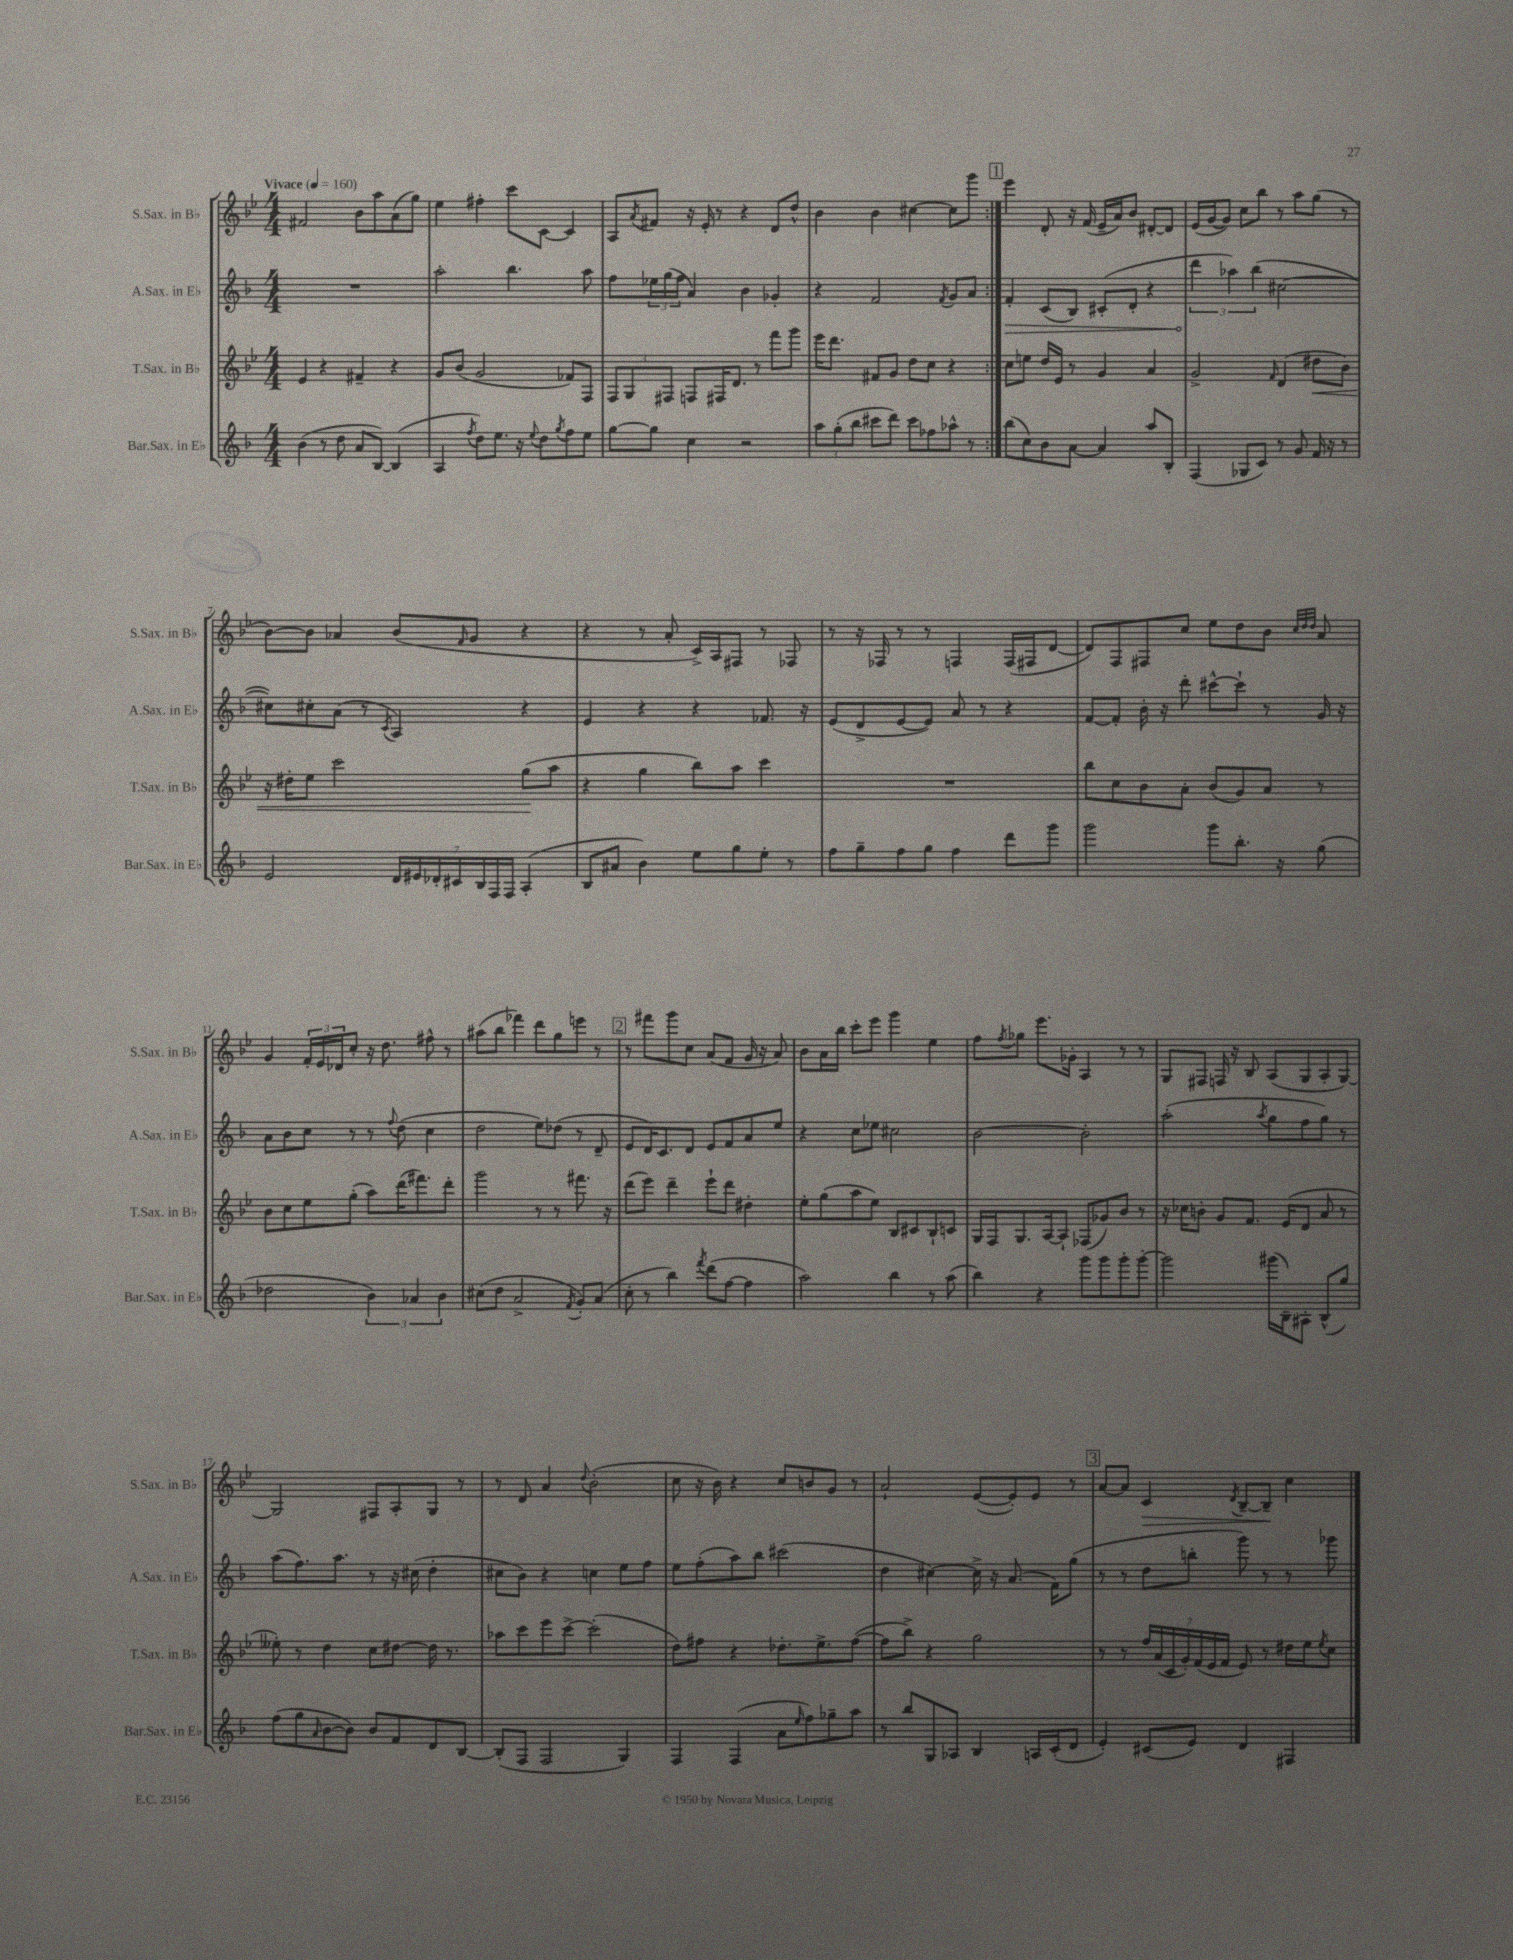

**kern	**kern	**kern	**kern
*staff4	*staff3	*staff2	*staff1
*clefG2	*clefG2	*clefG2	*clefG2
*k[b-]	*k[b-e-]	*k[b-]	*k[b-e-]
*M4/4	*M4/4	*M4/4	*M4/4
*MM160	*MM160	*MM160	*MM160
(4b-	4e-	1r	2f#
8r	4r	.	.
8dd	.	.	.
8a	4f#~	.	8b-
[8B-)	.	.	8aa
(4B-]	4r	.	(8a
.	.	.	8gg)
=	=	=	=
4A	8g	2aa'	4ee-
.	(8b-	.	.
8qff	.	.	.
8dd)	2g	.	4ff#'
8.ee	.	.	.
.	.	4.bb-	8ccc
16r	.	.	.
8qqee	.	.	.
8dd	.	.	[8c
8qgg	.	.	.
8ff	8f-)	.	4c]
8ee	8F	8aa	.
=	=	=	=
[8gg	12F	8ff	8A
.	12G	.	.
.	.	.	8qa
8gg]	.	24ee-	8f#
.	12F#	(24gg	.
.	.	24ff	.
4cc	8F	4a)	16r
.	.	.	16e-'
.	16F#	.	8r
.	8.d	.	.
2r	.	4b-	4r
.	8r	.	.
.	8fff	4g-'	8d
.	8ggg	.	8dd^^
=	=	=	=
12aa	16eee-	4r	4b-
.	8.ddd	.	.
(12gg'	.	.	.
12bb-	.	.	.
8ccc#	8f#	2f	4b-
8ddd)	8g	.	.
8ccc#	8dd	.	[4cc#
8ff-	8cc	.	.
.	.	8qf	.
8aa-^^	4r	8g	8cc#]
8r	.	8a	8ggg
=:|!	=:|!	=:|!	=:|!
(8bb-	8cc	4f'	4eee-
8cc)	8ee	.	.
8b-	16dd	(8c	8d'
.	16e-	.	.
[8a	8r	8B-)	16r
.	.	.	(16f
4a]	4g	(8c#'	16e-~
.	.	.	16a)
.	.	8d'	8b-
8aa	4a	4r	[8d#'
8B-'	.	.	8d#]
=	=	=	=
(4F	2g^	6ddd	(16e-
.	.	.	[16g
.	.	.	8g])
.	.	6aa-)	.
8G-	.	.	8cc
.	.	(6bb-	.
8c)	.	.	8bb-
.	16qqf	.	.
8r	(4d	[2cc#	8r
8g	.	.	8aa
16f	8dd#	.	(8gg
16r	.	.	.
8r	8b-)	.	8r
=	=	=	=
2e	16r	8cc#])	[8b-)
.	16dd#'	.	.
.	8ee-	8cc#'	8b-]
.	2ccc	(8a	4a-
.	.	8r	.
.	.	8qc	.
28d	.	4A)	(8b-
28e#	.	.	.
28d-'	.	.	.
28c#	.	.	.
.	.	.	16qqf
.	.	.	8g
28B-	.	.	.
28F	.	.	.
28F	.	.	.
(4A'	(8gg	4r	4r
.	8aa	.	.
=	=	=	=
8B-	4r	4e	4r
8a#	.	.	.
4b-)	4gg	4r	8r
.	.	.	8a'
8ee	8bb-)	4r	16c^)
.	.	.	16A
8gg	8aa	.	8F#
8ee'	4ccc	8.f-	8r
8r	.	.	8F-
.	.	16r	.
=	=	=	=
8ff	1r	(8e	8r
8gg~	.	8d^	16r
.	.	.	16F-
8ff	.	[8e	8r
8gg	.	8e])	8r
4ff	.	8a	4F
.	.	8r	.
8ddd	.	4r	(16F
.	.	.	16F#
8ggg	.	.	[8d
=	=	=	=
2ggg	8bb-	[8f	8d])
.	8cc	8f']	8F
.	8b-	16b-'	8F#
.	.	16r	.
.	8a'	8ddd'	8cc
8ggg	(8b-	[8ccc#^^	8ee-
8.bb-'	8g)	8ccc#`]	8dd
.	8a	8r	8b-
16r	.	.	.
.	.	.	32qqcc
.	.	.	32qqdd
.	.	.	32qqdd
(8gg	8r	16g	8a
.	.	16r	.
=	=	=	=
2dd-	8b-	8a	4g
.	8cc	8b-	.
.	8ee-	8cc	24f'
.	.	.	24e-
.	.	.	24d-
.	(8gg'	8r	8cc'
6b-)	8aa)	8r	16r
.	.	.	8.dd
.	.	8qqff	.
.	(16ddd	(8dd	.
6a-	.	.	.
.	8.fff#)	.	.
.	.	4cc	8ff#^^
6b-	.	.	.
.	8ddd'	.	8r
=	=	=	=
(8cc#	2ggg	2dd	(8aa#
8dd	.	.	8bb-
2a^	.	.	4fff-)
.	8r	8ee)	8ddd
.	8r	(8dd-	8gg
8qf	.	.	.
8g')	8.fff#	8r	8eee
(8a	.	8d~	8r
.	16r	.	.
=	=	=	=
8cc'	(8ddd	8e	8r
8r	8eee-)	16d)	8fff#
.	.	8.c	.
4bb-)	4ddd~	.	8ggg
.	.	8d	8cc
8qfff	.	.	.
(8ddd	8eee-`	8e	(8a
[8ff	8ddd	8f	8f
4ff]	4dd#'	8a	16g
.	.	.	16r
.	.	8ee	8a)
=	=	=	=
2aa)	8ee-'	4r	8b-
.	(8gg	.	16a
.	.	.	16bb-
.	8aa	8cc	8ccc'
.	8ee-)	8ee-	8eee-
4bb-	8B-	2cc#	4ggg
.	8c#	.	.
8r	8B-`	.	4ee-
(8aa	8c	.	.
=	=	=	=
4bb-)	16G	[2b-	8ff
.	16F	.	.
.	.	.	8qff
.	8.G	.	8gg-
4r	.	.	8.eee-
.	[16A	.	.
.	8A`]	.	.
.	.	.	16g-'
8ggg	(8F-	2b-']	4A
8ggg	8g-)	.	.
8ggg'	8b-	.	8r
[8ggg'	8r	.	8r
=	=	=	=
2ggg]	16r	(2aa'	8G
.	16cc-	.	.
.	8b'	.	8F#
.	8g	.	16F
.	.	.	16r
.	8.f	.	8B-
.	.	8qaa	.
(16ggg#	.	8gg	(8A
16B-~)	(16e-	.	.
8A#'	8d	8ff	8G
(8B-^^	8a	8gg)	8A'
8gg)	8r	8r	[8G)
=	=	=	=
(8ff	8ee--')	(8aa	2G]
8gg	8r	8.ff)	.
16qqa	.	.	.
[8b-	4dd	.	.
.	.	8.aa	.
8b-])	.	.	.
8b-	8cc	8r	8F#
8f	[8dd#	16r	8A'
.	.	(16cc#	.
8d	16dd#]	4dd'	8G
.	8.r	.	.
[8B-	.	.	8r
=	=	=	=
(8B-']	8aa-	8cc#	8r
8F	8ccc	8b-)	8d
2F	8eee-	4r	4a
.	[8ccc^	.	.
.	.	.	8qqdd
.	(2ccc']	4cc	(2b-'
4G)	.	8ee	.
.	.	8ff	.
=	=	=	=
4F	8dd)	8ee	8cc
.	8ff#	(8ff'	16r
.	.	.	16b-)
(4F	4r	8aa)	4r
.	.	8bb-	.
8a	8.dd-'	(2ccc#	8cc
16qqee	.	.	.
8ff)	.	.	8b
.	8.ee-^	.	.
8gg-~	.	.	8g
8aa	([8ff#	.	8r
=	=	=	=
8r	8ff#]	4dd	2a`
8bb-	8bb-^)	.	.
8G	4r	[4cc#)	.
8A-	.	.	.
4B-	2gg	16cc#^]	([8e-
.	.	16r	.
.	.	(8.a	8e-'])
16A	.	.	8e-
(16c'	.	16f)	.
8d	.	(8gg	8r
=	=	=	=
4e')	8r	8r	[8a
.	8r	8r	8a]
(8c#	28ff	8dd	4c
.	(28a	.	.
.	28c	.	.
.	28g')	.	.
8e)	.	8bb'	.
.	(28f	.	.
.	28e-	.	.
.	28f	.	.
.	.	.	8qd
4d	8e-)	8ggg)	[8B-~
.	8r	8r	8B-~]
4F#	16dd#	8r	4cc
.	16ee-	.	.
.	8qee-	.	.
.	8cc	8ggg-	.
==	==	==	==
*-	*-	*-	*-
